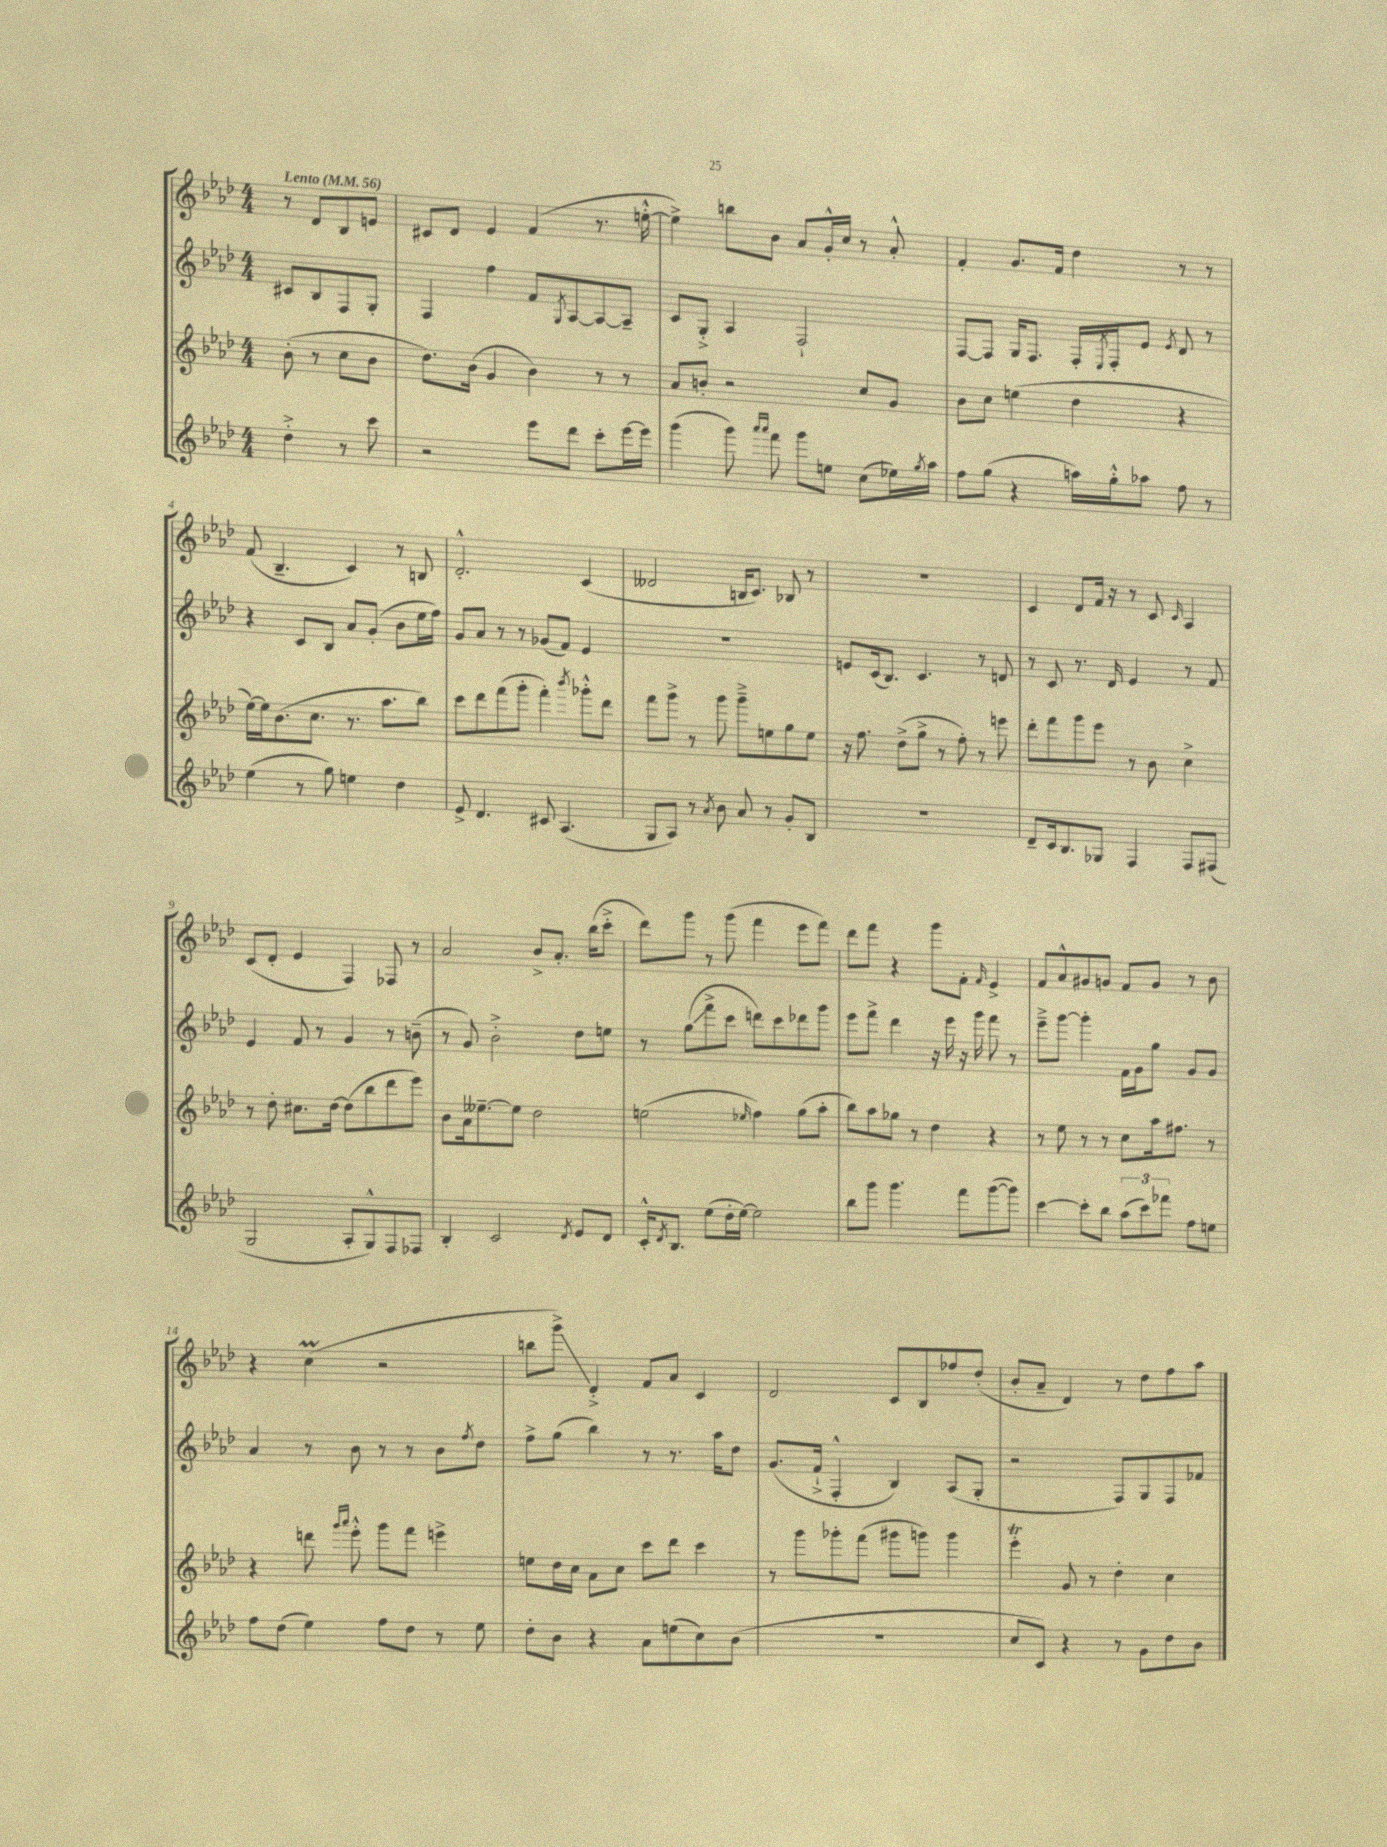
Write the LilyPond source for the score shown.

<<
\new StaffGroup <<
\new Staff = "s0" {
    \clef treble \key aes \major \numericTimeSignature \time 4/4 \partial 2 \tempo "Lento" 4 = 56
    r8 des'8 bes8 e'8 |
    cis'8 des'8 ees'4 f'4( r8. e''16~-.-^ |
    e''4->) b''8 bes'8 aes'8 g'16-.-^ c''16 r8 aes'8-.-^ |
    f'4-. g'8. f'16 des''4 r8 r8 |
    f'8( bes4.-- c'4) r8 b8 |
    des'2.-.-^ c'4( |
    deses'2 b16 c'8.) bes8 r8 |
    R1 |
    c'4 des'8 f'16 r16 r8 c'8 \grace { c'16 } aes4 |
    c'8( des'8-. ees'4 f4) fes8 r8 |
    aes'2 bes'8-> aes'8.-. bes''16( c'''8-.-> |
    des'''8) g'''8 r8 g'''8( f'''4 ees'''8 f'''8) |
    des'''8 f'''8 r4 g'''8 f'8-. \grace { f'16 } ees'4-> |
    f'8 aes'8-^ gis'8 g'8 f'8 g'8 r8 bes'8 |
    r4 c''4\prall( r2 |
    b''8 g'''8->\glissando) des'4-.-> f'8 aes'8 c'4 |
    des'2 c'8 bes8 fes''8 des''8-.( |
    bes'8-. aes'8-- des'4) r8 des''8 f''8 aes''8 \bar "|." |
}
\new Staff = "s1" {
    \clef treble \key aes \major \numericTimeSignature \time 4/4 \partial 2
    cis'8 bes8 f8 g8-. |
    f4 f''4 f'8 \acciaccatura { g8 } aes8~ aes8~ aes8-- |
    c'8 g8-.-> aes4 f2-! |
    f8~ f8 g16 f8. f16-. \acciaccatura { ees8 } f16-. ees'8 \acciaccatura { ees'8 } des'8 r8 |
    r4 c'8 bes8 aes'8 g'8-.( bes'8 ees''16 f''16) |
    g'8 aes'8 r8 r8 ges'8( f'8) ees'4 |
    R1 |
    e'8 c'16( bes8.) c'4. r8 d'8 |
    r8 c'8 r8. des'16 ees'4 r8 f'8 |
    ees'4 f'8 r8 g'4 r8 b'8--( |
    r8 g'8) bes'2-.-> des''8 e''8 |
    r8 g''8\glissando( f'''8-> c'''8 d'''8) c'''8 des'''8 g'''8 |
    ees'''8 f'''8-> des'''4 r16 ees'''16 r16 g'''16 f'''8 r8 |
    ees'''8---> g'''8~ g'''4-. f'16 g'16 g''8 g'8 g'8 |
    aes'4 r8 bes'8 r8 r8 bes'8 \acciaccatura { f''8 } des''8 |
    f''8-> g''8( bes''4) r8 r8. aes''16 des''8 |
    g'8.( f'16-!-> f4-.-^ bes4) aes8( g8-. |
    r2 f8) g8 f8 fes'8 \bar "|." |
}
\new Staff = "s2" {
    \clef treble \key aes \major \numericTimeSignature \time 4/4 \partial 2
    bes'8-.( r8 c''8 bes'8 |
    des''8.) bes'16( g'4 bes'4) r8 r8 |
    aes'8 b'8-. r2 c''8 g'8 |
    bes'8 c''8 e''4( des''4 r4 |
    ees''16~) ees''16 bes'8.( c''8. r8. aes''8. bes''8) |
    c'''8 des'''8 f'''8( g'''8-. f'''4-.) \acciaccatura { bes'''8 } ges'''8-.-^ des'''8 |
    f'''8 g'''8-> r8 g'''8 g'''8---> e''8 g''8 e''8 |
    r16 f''8. des''8->( g''8-> r8 f''8-.) r8 e'''8 |
    des'''8-. f'''8 g'''8 ees'''8 r8 bes'8 c''4-> |
    r8 des''8-. cis''8. des''16~ des''8( bes''8 des'''8 ees'''8) |
    bes'8 aes'16 eeses''8.~-- eeses''8 des''2 |
    e''2( \grace { ees''16 } f''4) g''8( aes''8-. |
    bes''8) aes''8 ges''8 r8 des''4 r4 |
    r8 ees''8 r8 r8 c''8 aes''16 fis''8. r8 |
    r4 d'''8 \grace { g'''16 aes'''16 } ees'''8-.-^ g'''8 f'''8 e'''4-> |
    e''8 des''16 c''16 aes'8 c''8 c'''8 des'''8 c'''4 |
    r8 g'''8 ges'''8-. f'''8( gis'''8 g'''8) g'''4 |
    ees'''4-.\trill g'8 r8 des''4-. c''4 \bar "|." |
}
\new Staff = "s3" {
    \clef treble \key aes \major \numericTimeSignature \time 4/4 \partial 2
    des''4-.-> r8 c'''8 |
    r2 ees'''8 des'''8 c'''8-. ees'''16~ ees'''16 |
    g'''4( g'''8) \grace { aes'''16 aes'''16 } f'''8 g'''8 e''8 c''8( ees''16) \acciaccatura { g''8 } aes''16 |
    f''8 g''8( r4 a''16) g''16-.-^ aes''8 f''8 r8 |
    ees''4( r8 g''8) e''4 des''4 |
    ees'8-> des'4. cis'8 aes4.( |
    g8 aes8) r8 \acciaccatura { aes'8 } bes'8 aes'8 r8 g'8-. bes8 |
    R1 |
    des'8-- c'16 bes8. ges8 f4 f8 fis8( |
    g2 aes8-. g8-^) f8 fes8 |
    bes4-. c'2 \acciaccatura { des'8 } ees'8 des'8 |
    c'16-.-^ \acciaccatura { des'8 } bes8. ees''8( des''16-. ees''16~) ees''2 |
    bes''8 g'''8 g'''4. f'''8 g'''8~( g'''8) |
    c'''4~ c'''8-. bes''8 \tuplet 3/2 { aes''8( c'''8) fes'''8 } f''8 e''8 |
    f''8 des''8( ees''4) f''8 des''8 r8 ees''8 |
    des''8-. bes'8 r4 aes'8 e''8( c''8) bes'8( |
    R1 |
    c''8 c'8) r4 r8 g'8 des''8 bes'8 \bar "|." |
}
>>
>>
